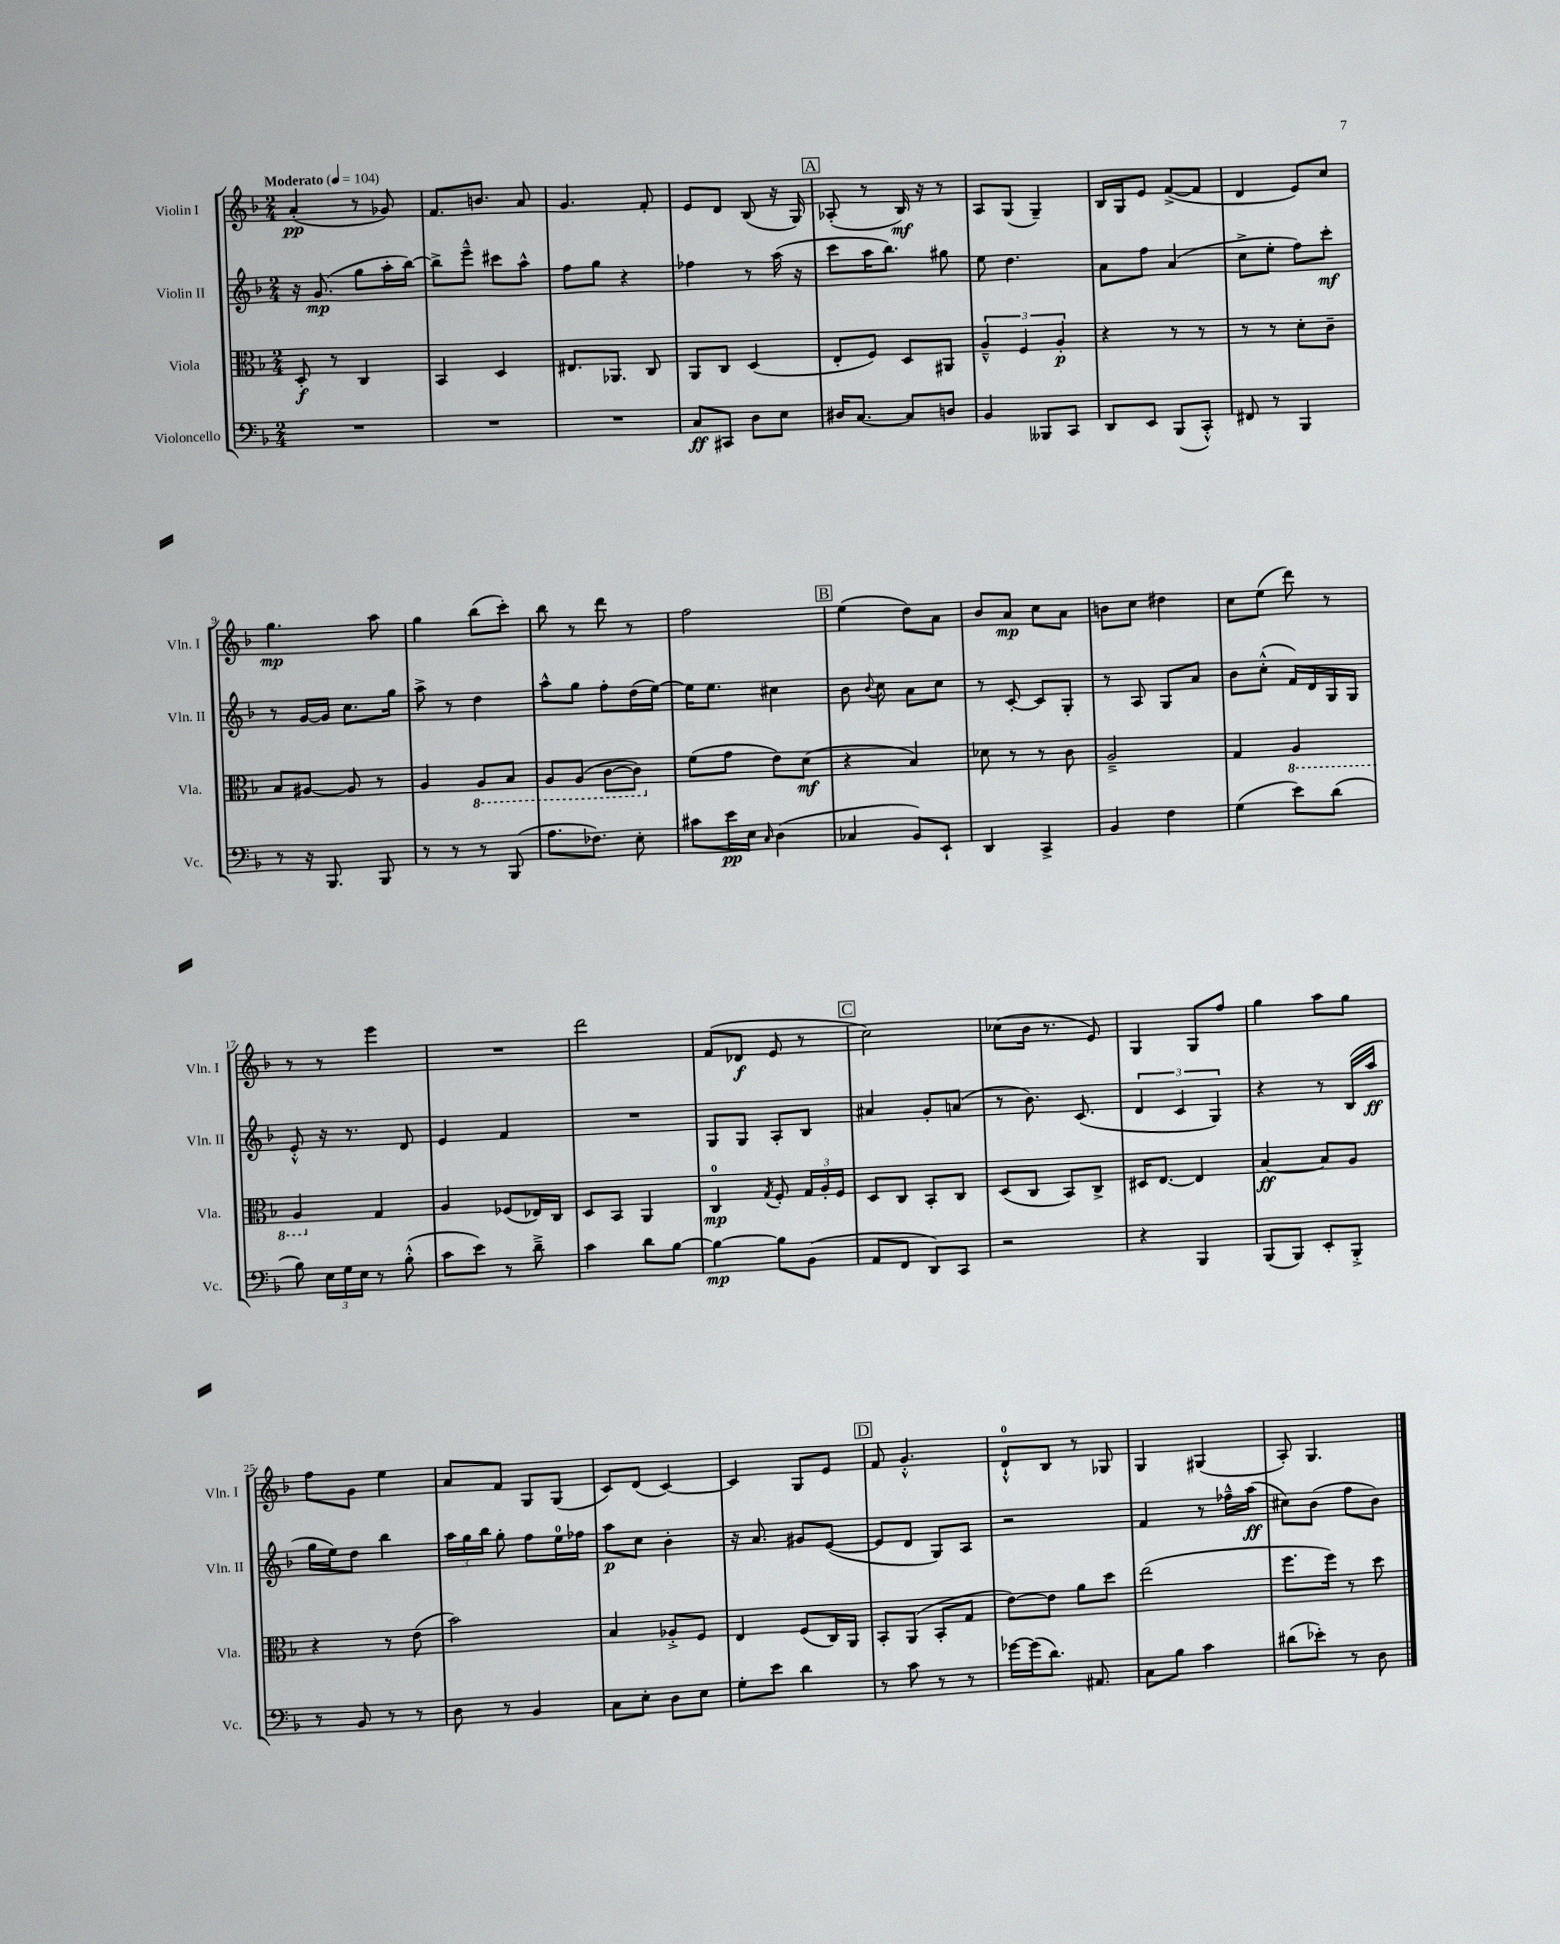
<<
\new StaffGroup <<
\new Staff = "s0" \with { instrumentName = "Violin I" shortInstrumentName = "Vln. I" } {
    \clef treble \key f \major \numericTimeSignature \time 2/4 \tempo "Moderato" 4 = 104
    \autoBeamOff a'4-.\pp( r8 ges'8) |
    f'8.[ b'8.] a'8 |
    g'4. f'8-. |
    e'8[ d'8] bes8( r16 g16) |
    \mark \markup { \box "A" } aes8-.( r8 bes16\mf) r16 r8 |
    a8[ g8]( g4--) |
    bes16[ g16 e'8] f'8[~->( f'8] |
    d'4 e'8[) c''8] |
    g''4.\mp a''8 |
    g''4 bes''8[( c'''8]-.) |
    bes''8 r8 d'''8 r8 |
    f''2 |
    \mark \markup { \box "B" } e''4( d''8[) a'8] |
    bes'8[ a'8]\mp c''8[ a'8] |
    b'8[ c''8] dis''4 |
    c''8[ e''8]( d'''8) r8 |
    r8 r8 e'''4 |
    R2 |
    d'''2 |
    f'8[( des'8]\f e'8 r8 |
    \mark \markup { \box "C" } c''2) |
    ces''8[( bes'16] r8. e'8) |
    g4 g8[ f''8] |
    g''4 a''8[ g''8] |
    f''8[ g'8] e''4 |
    a'8[ f'8] g8[ g8]( |
    c'8[) d'8]( c'4~) |
    c'4 g8[ e'8] |
    \mark \markup { \box "D" } f'8 g'4.-.-^ |
    d'8[-0-!-^ bes8] r8 ges8 |
    g4 gis4( |
    a8-.) g4. \bar "|." |
}
\new Staff = "s1" \with { instrumentName = "Violin II" shortInstrumentName = "Vln. II" } {
    \clef treble \key f \major \numericTimeSignature \time 2/4
    \autoBeamOff r16 g'8.\mp( g''8[ a''16-. bes''16]~) |
    bes''8[-> e'''8]---^ cis'''8[ a''8]-^ |
    f''8[ g''8] r4 |
    fes''4 r8 a''16( r16 |
    \mark \markup { \box "A" } c'''8[ a''16 bes''8.]) gis''8 |
    e''8 d''4. |
    a'8[ f''8] a'4( |
    c''8[-> e''8]-. f''8[) c'''8]-.\mf |
    r8 g'16[~ g'16] c''8.[ g''16] |
    a''8-> r8 d''4 |
    a''8[-^ g''8] f''8[-. d''16( e''16]~) |
    e''16[ e''8.] cis''4 |
    \mark \markup { \box "B" } bes'8 \appoggiatura { bes'8 } c''8 a'8[ c''8] |
    r8 c'8~-. c'8[ g8]-. |
    r8 a8 g8[ a'8] |
    bes'8[ c''8]-.-^( f'16[) d'16 g16 g16] |
    e'8-.-^ r16 r8. d'8 |
    e'4 f'4 |
    R2 |
    g8[ g8] a8[-. bes8] |
    \mark \markup { \box "C" } ais'4 g'8[-. a'8]( |
    r8 bes'8.) c'8.( |
    \tuplet 3/2 { d'4 c'4 g4) } |
    r4 r8 bes16[( a''16]\ff |
    g''16[ e''16) d''8] bes''4 |
    \tuplet 3/2 { a''16[ g''16 bes''16] } g''8-. f''8[ e''16-0 fes''16] |
    a''8[\p c''8] bes'4-. |
    r16 a'8. gis'8[ e'8]~( |
    \mark \markup { \box "D" } e'8[ d'8] g8[) a8] |
    r2 |
    f'4 r8 fes''16[---^ a''16]\ff( |
    cis''8[) bes'8]( f''8[ bes'8]) \bar "|." |
}
\new Staff = "s2" \with { instrumentName = "Viola" shortInstrumentName = "Vla." } {
    \clef alto \key f \major \numericTimeSignature \time 2/4
    \autoBeamOff d8-.\f r8 c4 |
    bes,4 d4 |
    eis8.[ aes,8.] c8 |
    a,8[ c8] d4( |
    \mark \markup { \box "A" } e8[-. f8]) d8[ ais,8] |
    \tuplet 3/2 { a4---^ f4 a4-.\p } |
    r4 r8 r8 |
    r8 r8 d'8[-. c'8]-- |
    bes8[ ais8]~ ais8 r8 |
    a4 \ottava #-1 a,8[ bes,8] |
    a,8[ a,8]( c8[~ c8]) \ottava #0 |
    f'8[( g'8] e'8[) d'8]\mf( |
    \mark \markup { \box "B" } r4 bes4) |
    des'8 r8 r8 c'8 |
    a2---> |
    g4 \ottava #-1 a,4 |
    a,4 \ottava #0 g4 |
    a4 fes8[( ees16) c16] |
    d8[ bes,8] a,4 |
    c4-0\mp \acciaccatura { g8 } f8-. \tuplet 3/2 { g16[ a16-. f16] } |
    \mark \markup { \box "C" } d8[ c8] bes,8[-. c8] |
    d8[( c8] bes,8[) c8]-> |
    dis16[ e8.]~ e4 |
    bes4~\ff bes8[ a8] |
    r4 r8 e'8( |
    bes'2) |
    bes4 aes8[-.-> f8] |
    e4 f8[( c16) a,16] |
    \mark \markup { \box "D" } bes,8[-. a,8]( bes,8[-. g8] |
    e'8[~) e'8] a'8[ d''8] |
    e''2( |
    f''8.[ f''16]) r8 d''8 \bar "|." |
}
\new Staff = "s3" \with { instrumentName = "Violoncello" shortInstrumentName = "Vc." } {
    \clef bass \key f \major \numericTimeSignature \time 2/4
    \autoBeamOff R2 |
    R2 |
    R2 |
    c8[\ff cis,8] d8[ e8] |
    \mark \markup { \box "A" } dis16[ c8.]~ c8[ d8] |
    bes,4 beses,,8[ c,8] |
    d,8[ e,8] bes,,8[( c,8]-.-^) |
    fis,8 r8 bes,,4 |
    r8 r16 bes,,8. bes,,8 |
    r8 r8 r8 bes,,8( |
    a8.[ fes8.]) e8-. |
    cis'8[ e'16\pp e16] \grace { c16 } d4( |
    \mark \markup { \box "B" } ces4 bes,8[) e,8]-! |
    d,4 c,4-> |
    bes,4 f4 |
    g4( e'8[) d'8]( |
    bes8) \tuplet 3/2 { e16[ g16 e16] } r8 bes8-.-^( |
    c'8[ e'8]) r8 d'8---> |
    c'4 d'8[ bes8]~ |
    bes4~\mp bes8[ bes,8]( |
    \mark \markup { \box "C" } a,8[ f,8] d,8[) c,8] |
    r2 |
    r4 bes,,4 |
    bes,,8[( bes,,8]) e,8[-. bes,,8]-.-> |
    r8 bes,8 r8 r8 |
    d8 r8 bes,4 |
    c8[ e8]-. d8[ e8] |
    g8[-. e'8] d'4 |
    \mark \markup { \box "D" } r8 c'8 r8 r8 |
    ges'16[~ ges'16( d'8.]) ais,8. |
    c8[ bes8] c'4 |
    dis'8[( ees'8]-.) r8 d8 \bar "|." |
}
>>
>>
